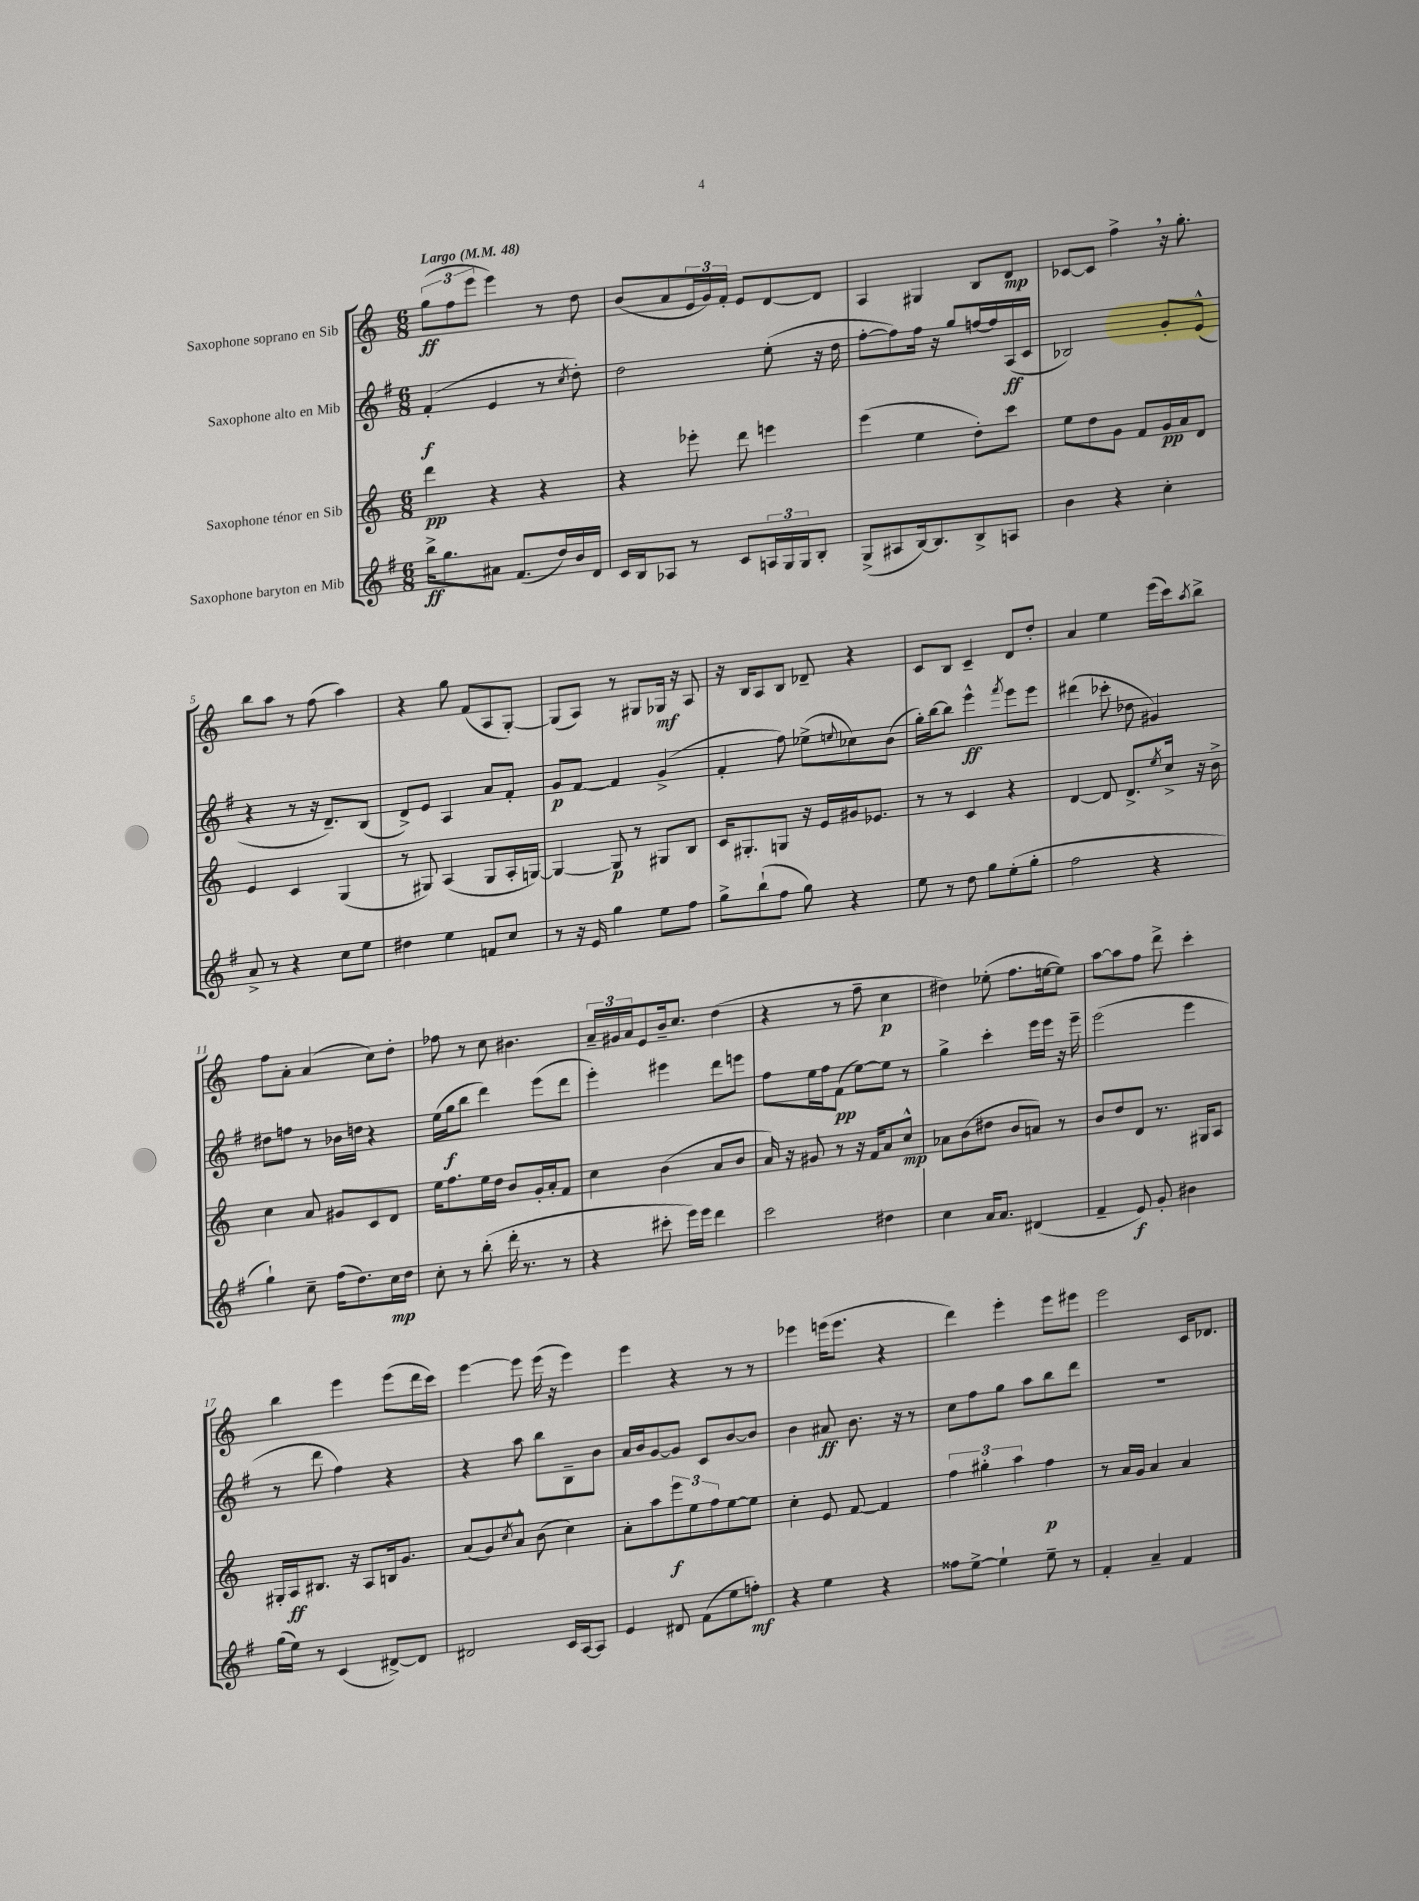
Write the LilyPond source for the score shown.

<<
\new StaffGroup <<
\new Staff = "s0" \with { instrumentName = "Saxophone soprano en Sib" } {
    \clef treble \key c \major \numericTimeSignature \time 6/8 \tempo "Largo" 4 = 48
    \tuplet 3/2 { g''8\ff( f''8 e'''8 } e'''4) r8 d''8 |
    b'8( a'8 \tuplet 3/2 { e'16 g'16) f'16-. } e'8 d'8~ d'8 |
    a4 gis4 b8 d'8\mp |
    ces'8~ ces'8 f''4-> \breathe r16 g''8.-. |
    b''8 a''8 r8 f''8( a''4) |
    r4 g''8 f'8( a8 g8~-.) |
    g8( a8) r8 gis8 ges16\mf r16 a8 |
    r16 b16 a8 b8 des'8-- r4 |
    c'8 b8 c'4-- d'8 d''8-. |
    a'4 e''4 e'''16( c'''16) \acciaccatura { a''8 } b''8-> |
    f''8 a'8-. a'4( c''8) d''8-. |
    fes''8 r8 c''8 bis'4. |
    \tuplet 3/2 { a'16-- gis'16 a'16 } e'8 b'16-- c''8. d''4( |
    r4 r8 f''8-- c''4\p |
    dis''4) ees''8-.( f''8. e''16~ e''8) |
    a''8~ a''8 f''8 d'''8-> c'''4-. |
    b''4 e'''4 e'''8( d'''16 c'''16) |
    e'''4~ e'''8 e'''16( r16 e'''4) |
    e'''4 r4 r8 r8 |
    ees'''4 e'''16( e'''8. r4 |
    d'''4) e'''4-. e'''8 eis'''8 |
    e'''2 c'16 des'8. \bar "|." |
}
\new Staff = "s1" \with { instrumentName = "Saxophone alto en Mib" } {
    \clef treble \key g \major \numericTimeSignature \time 6/8
    fis'4-.\f( e'4 r8 \acciaccatura { c''8 } d''8-.) |
    d''2 e''8-.( r16 d''16 |
    fis''8~-. fis''8) fis''16 r16 g''8 f''16~ f''16 a16\ff( c'16 |
    bes2) g'8-. e'8-^( |
    r4 r8 r16 d'8.--) b8( |
    d'8->) e'8 a4 a'8 fis'8-. |
    g'8\p fis'8~ fis'4 g'4->( |
    fis'4-. fis''8) ees''8->( \appoggiatura { e''8 } ces''8) b'8( |
    g''16-.) b''16~ b''8 e'''4-^\ff \acciaccatura { fis'''8 } e'''8 e'''8 |
    dis'''4( ces'''8-. des''8 gis'4) |
    dis''8 f''8 r8 bes'16 d''16 r4 |
    e''16( g''16\f b''8 d'''4) e'''8( d'''8 |
    e'''4-.) eis'''4 d'''8 e'''8 |
    fis''8 e''16 fis''16 fis'8\pp( e''8~) e''8 r8 |
    g''4-> c'''4-. e'''16 e'''16 r16 e'''16-- |
    e'''2( e'''4 |
    r8 d'''8 fis''4) r4 |
    r4 a''8 b''8 b8-- b'8 |
    a'16 b'16 g'8~ g'8 c'8 b'8~ b'8 |
    b'4 ais'8\ff b'8. r16 r8 |
    c''8 fis''8 g''8 a''8 b''8 d'''8 |
    R2. \bar "|." |
}
\new Staff = "s2" \with { instrumentName = "Saxophone ténor en Sib" } {
    \clef treble \key c \major \numericTimeSignature \time 6/8
    d'''4\pp r4 r4 |
    r4 ees'''8-. d'''8 e'''4 |
    e'''4( e''4 d''8-.) c'''8 |
    e''8 d''8 g'8 f'8 g'16\pp a'16 d'8 |
    e'4 c'4 g4( |
    r8 gis8) a4( gis8 a16-. g16~) |
    g4~ g8\p r8 gis8 b8 |
    c'16 gis8.-. g8 r16 e'16 gis'16 ees'8. |
    r8 r8 c'4 r4 |
    d'4~ d'8 d'8.-> \acciaccatura { e''8 } c''16-> r16 b'16-> |
    c''4 a'8 gis'8 c'8 d'8 |
    e''16 f''8. e''16 d''16 b'8 g'16-. a'16-. f'8 |
    c''4 b'4( a'8 b'8 |
    a'16) r16 gis'8 r8 r16 f'16 a'8 c''8-^\mp |
    aes'8 b'8( dis''8 b'8 a'8) r8 |
    b'8 d''8 d'8 r8. gis16 a8 |
    gis16-. a16\ff bis8. r16 a8 b16 g'8. |
    a'8( g'8) \acciaccatura { c''8 } a'8-^ b'8( c''4) |
    a'8-. a''8 \tuplet 3/2 { e'''8\f e''8 f''8 } e''8~ e''8 |
    c''4-. e'8 f'8~ f'4 |
    \tuplet 3/2 { f''4 gis''4-. a''4 } f''4\p |
    r8 a'16 g'16 a'4 a'4 \bar "|." |
}
\new Staff = "s3" \with { instrumentName = "Saxophone baryton en Mib" } {
    \clef treble \key g \major \numericTimeSignature \time 6/8
    b''16->\ff g''8. ais'8 fis'8.( d''16) b'16 d'16 |
    c'16 b16 aes8 r8 c'8 \tuplet 3/2 { a16 g16 g16 } b8-. |
    g8->( ais8 b16~) b8. b8-> a8 |
    b'4 r4 c''4-. |
    a'8-> r8 r4 c''8 e''8 |
    dis''4 e''4 f'8 c''8 |
    r8 r16 e'16 g''4 e''8 fis''8 |
    g''8-> b''8-!( fis''8 g''8) r4 |
    e''8 r8 d''8 g''8 e''8-.( g''8-. |
    fis''2 r4 |
    g''4-!) c''8-- fis''16( d''8.) c''16\mp d''16 |
    c''8-. r8 b''8-.( d'''16-. r8. r8 |
    r4 cis'''8-. e'''16) e'''16 d'''4 |
    c'''2 dis''4 |
    c''4 a'16 a'8. dis'4( |
    fis'4-- e'8\f) g'8-. bis'4 |
    g''16( e''16) r8 c'4( dis'8~->) dis'8 |
    dis'2 c'16 a16~ a8 |
    e'4 dis'8 fis'8( e''8 f''8-.\mf) |
    r4 e''4 r4 |
    fisis''8 e''8~-> e''4-! e''8-- r8 |
    fis'4-. a'4-- fis'4 \bar "|." |
}
>>
>>
